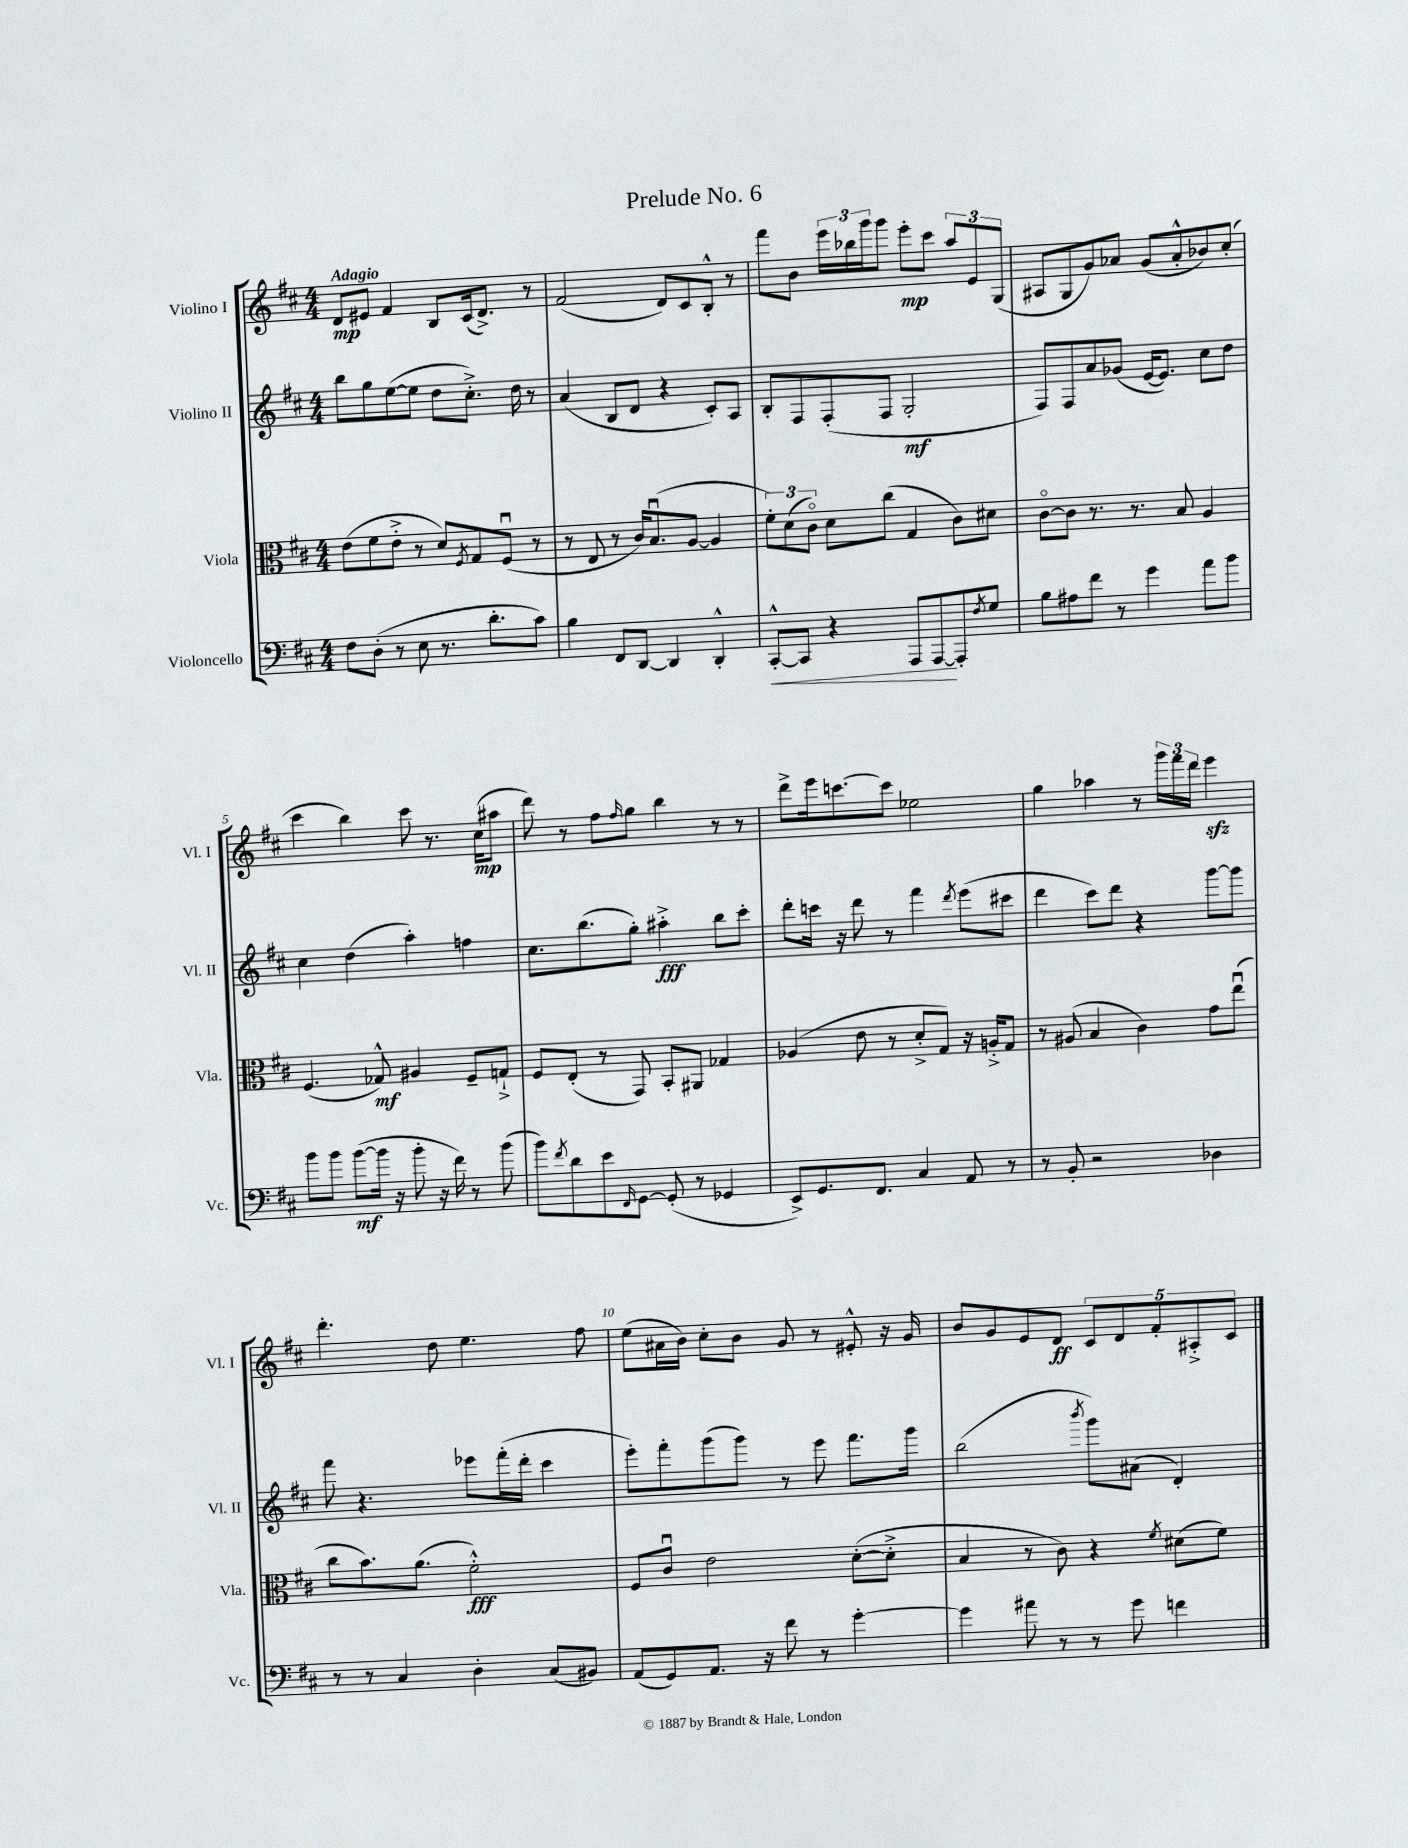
\header { title = "Prelude No. 6" }
<<
\new StaffGroup <<
\new Staff = "s0" \with { instrumentName = "Violino I" shortInstrumentName = "Vl. I" } {
    \clef treble \key d \major \numericTimeSignature \time 4/4 \tempo "Adagio"
    d'8\mp eis'8 fis'4 b8 cis'16( d'8.->) r8 |
    fis'2( d'8) cis'8 b8-.-^ r8 |
    fis'''8 b'8 \tuplet 3/2 { e'''16 bes''16 g'''16 } g'''8 e'''8-.\mp cis'''8 \tuplet 3/2 { a''8 e'8 g8( } |
    ais8 g8 g'8) aes'8 g'8( aes'8-.-^ bes'8) cis''8-.( |
    cis'''4 b''4) cis'''8 r8. cis''16\mp( ais''8 |
    d'''8) r8 fis''8 \grace { fis''16 } g''8 b''4 r8 r8 |
    d'''8-> e'''16 c'''8.~ c'''8 ees''2 |
    g''4 aes''4 r8 \tuplet 3/2 { g'''16 fis'''16 d'''16 } e'''4\sfz |
    d'''4.-. d''8 e''4. fis''8 |
    e''8( ais'16 b'16) cis''8-. b'8 g'8 r8 eis'8-.-^ r16 g'16 |
    b'8 g'8 e'8 d'8\ff \tuplet 5/4 { cis'8 d'8 fis'8-. ais8-.-> cis'8 } \bar "|." |
}
\new Staff = "s1" \with { instrumentName = "Violino II" shortInstrumentName = "Vl. II" } {
    \clef treble \key d \major \numericTimeSignature \time 4/4
    b''8 g''8 e''8~( e''8 d''8 cis''8.-.->) d''16 r8 |
    a'4( b8 d'8 r4 cis'8-.) a8 |
    b8-. fis8 fis8-.( fis8 g2-.\mf |
    fis8) fis8 a'8 ges'8( e'16~ e'8.) cis''8 d''8 |
    cis''4 d''4( a''4-.) f''4 |
    cis''8. b''8.( g''8-.) ais''4-.->\fff b''8 cis'''8-. |
    d'''8-. c'''16 r16 d'''8 r8 fis'''4 \acciaccatura { d'''8 } e'''8( cis'''8 |
    d'''4 cis'''8) d'''8 r4 g'''8~ g'''8 |
    fis'''8 r4. ees'''8 fis'''16-.( d'''16-. cis'''4 |
    e'''8-.) fis'''8-. g'''8( g'''8) r8 e'''8 fis'''8. g'''16 |
    b''2( \acciaccatura { b'''8 } g'''8) ais'8( d'4-.) \bar "|." |
}
\new Staff = "s2" \with { instrumentName = "Viola" shortInstrumentName = "Vla." } {
    \clef alto \key d \major \numericTimeSignature \time 4/4
    e'8( fis'8 e'8-.-> r8 d'8) \acciaccatura { fis8 } g8 fis8\downbow( r8 |
    r8 e8 r8 cis'16) b8.\downbow( a8~ a4 |
    \tuplet 3/2 { fis'8-.) d'8( cis'8\flageolet) } d'8 cis''8( g4 cis'8) dis'8 |
    cis'8~\flageolet cis'8 r8. r8. b8 a4 |
    fis4.( ges8-^\mf) ais4 fis8-- g8-!-> |
    fis8 e8-.( r8 g,8) b,8-. ais,8 ges4 |
    aes4( e'8 r8 d'8-.-> g8) r16 a16-.-> g8 |
    r8 ais8( b4 cis'4) g'8 e''8\downbow( |
    cis''8 b'8.) a'8.( fis'2-.-^\fff) |
    fis8 cis'8\downbow e'2 d'8~-.( d'8-.-> |
    b4 r8 cis'8) r4 \acciaccatura { fis'8 } dis'8( fis'8) \bar "|." |
}
\new Staff = "s3" \with { instrumentName = "Violoncello" shortInstrumentName = "Vc." } {
    \clef bass \key d \major \numericTimeSignature \time 4/4
    fis8 d8-.( r8 e8 r8. d'8.-. cis'8) |
    b4 fis,8 d,8~ d,4 d,4-.-^ |
    cis,8~-.-^\< cis,8 r4 a,,8 a,,8~\! a,,8-. \acciaccatura { fis8 } g8 |
    b8 ais8 fis'8 r8 g'4 a'8 b'8 |
    b'8 b'8 b'8~\mf( b'16 r16 b'8-. r16 fis'16) r8 b'8( |
    b'8) \acciaccatura { fis'8 } d'8 e'8 \grace { fis,16 } g,8~ g,8-.( r8 ges,4 |
    e,8->) g,8. fis,8. cis4 a,8 r8 |
    r8 b,8-. r2 des4 |
    r8 r8 cis4 d4-. cis8( bis,8) |
    a,8( g,8) a,8. r16 fis'8 r8 g'4~-. |
    g'4 ais'8 r8 r8 g'8 f'4 \bar "|." |
}
>>
>>
\layout { \context { \Score \override BarNumber.break-visibility = ##(#f #t #t) barNumberVisibility = #(every-nth-bar-number-visible 5) } }
